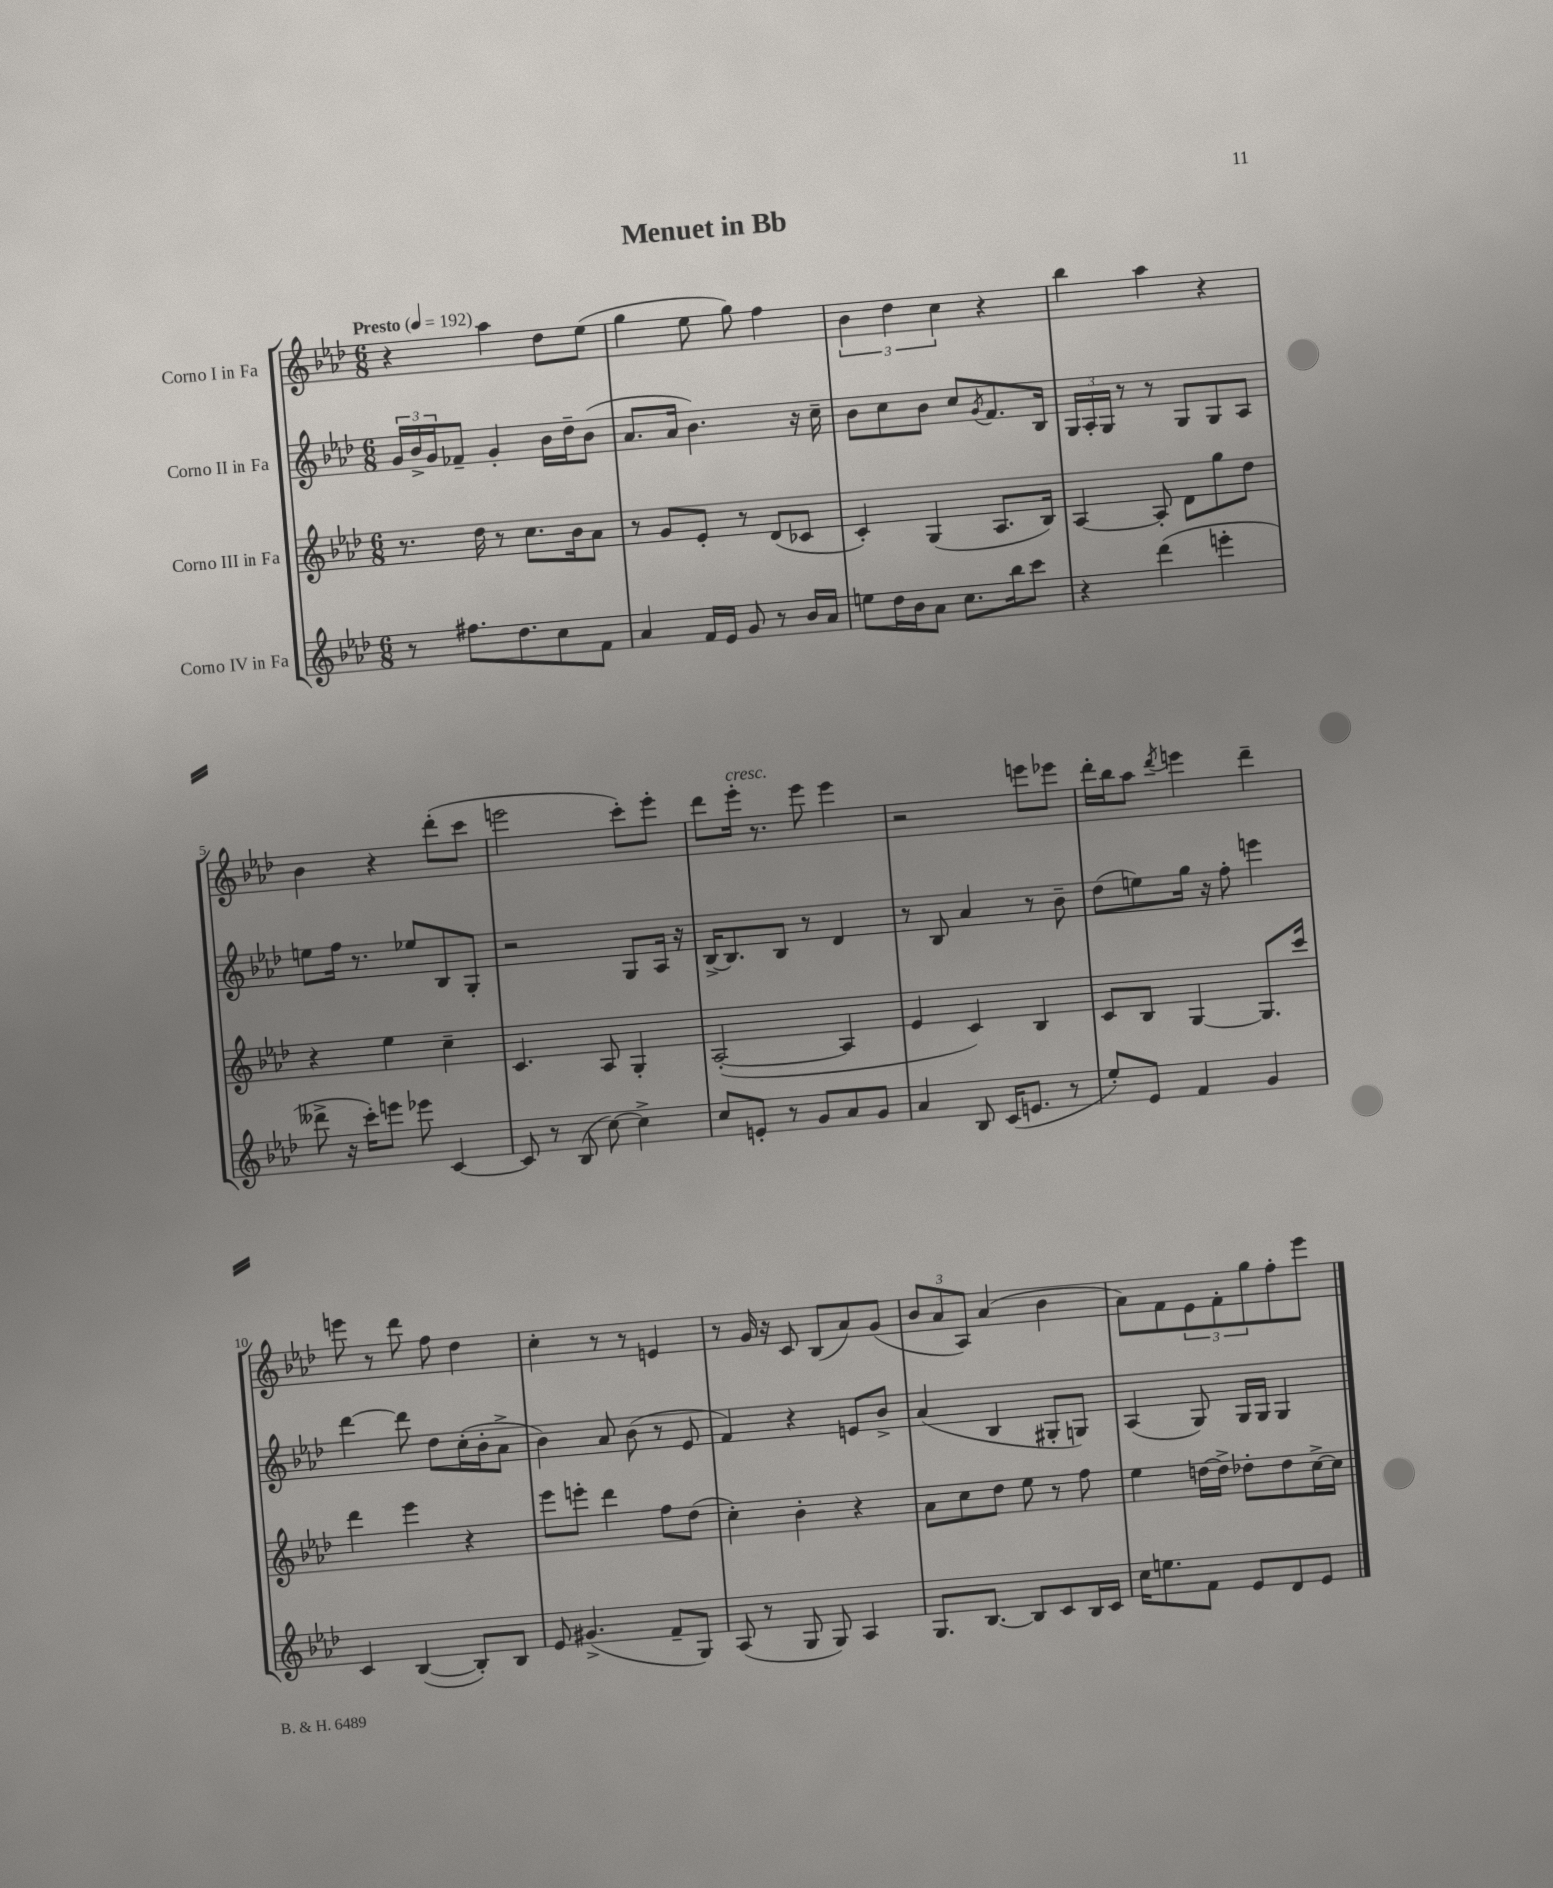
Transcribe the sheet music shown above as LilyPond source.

\header { title = "Menuet in Bb" }
<<
\new StaffGroup <<
\new Staff = "s0" \with { instrumentName = "Corno I in Fa" } {
    \clef treble \key aes \major \numericTimeSignature \time 6/8 \tempo "Presto" 4 = 192
    r4 aes''4 des''8 ees''8( |
    g''4 ees''8 g''8) f''4 |
    \tuplet 3/2 { bes'4 des''4 c''4 } r4 |
    bes''4 aes''4 r4 |
    bes'4 r4 des'''8-.( c'''8 |
    e'''2 c'''8-.) e'''8-. |
    des'''8 ees'''16-.^\markup { \italic "cresc." } r8. ees'''8 ees'''4 |
    r2 e'''8 ees'''8 |
    des'''16-. bes''16 aes''8 \acciaccatura { des'''8 } e'''4 des'''4-- |
    e'''8 r8 des'''8 f''8 des''4 |
    c''4-. r8 r8 e'4 |
    r8 g'16 r16 c'8 bes8( aes'8) g'8( |
    \tuplet 3/2 { bes'8 aes'8 aes8) } aes'4( bes'4 |
    aes'8) f'8 \tuplet 3/2 { ees'8 f'8-. g''8 } f''8-. ees'''8 \bar "|." |
}
\new Staff = "s1" \with { instrumentName = "Corno II in Fa" } {
    \clef treble \key aes \major \numericTimeSignature \time 6/8
    \tuplet 3/2 { g'16 bes'16-> g'16 } fes'8-- g'4-. bes'16 des''16-- bes'8( |
    aes'8. aes'16 bes'4.) r16 c''16-- |
    bes'8 c''8 bes'8 c''8 \acciaccatura { g'8 } f'8. bes16 |
    \tuplet 3/2 { g16 aes16-. g16 } r8 r8 g8 g8 aes8 |
    e''8 f''16 r8. ees''8 bes8 g8-. |
    r2 g8 aes16 r16 |
    bes16~-> bes8. bes8 r8 des'4 |
    r8 bes8 aes'4 r8 bes'8-- |
    des''8( e''8) g''16 r16 f''8-. e'''4 |
    des'''4~ des'''8 des''8 c''16-.( bes'16-. aes'8-> |
    bes'4) aes'8 bes'8( r8 ees'8 |
    f'4) r4 e'8 bes'8-> |
    aes'4( bes4 gis8-. g8) |
    aes4( g8) g16 g16 g4 \bar "|." |
}
\new Staff = "s2" \with { instrumentName = "Corno III in Fa" } {
    \clef treble \key aes \major \numericTimeSignature \time 6/8
    r8. des''16 r8 c''8. bes'16 aes'8 |
    r8 g'8 ees'8-. r8 des'8( ces'8 |
    c'4-.) g4( aes8. bes16) |
    aes4~ aes8-. des'8 g''8 des''8 |
    r4 ees''4 c''4-- |
    c'4. aes8 g4-. |
    aes2~-.( aes4 |
    ees'4 c'4) bes4 |
    c'8 bes8 g4~ g8. c'''16 |
    des'''4 ees'''4 r4 |
    ees'''8 e'''8-. des'''4 f''8 des''8( |
    c''4-.) bes'4-. r4 |
    aes'8 c''8 des''8 ees''8 r8 f''8 |
    ees''4 d''16~ d''16-> des''8-. des''8 c''16~-> c''16 \bar "|." |
}
\new Staff = "s3" \with { instrumentName = "Corno IV in Fa" } {
    \clef treble \key aes \major \numericTimeSignature \time 6/8
    r8 fis''8. des''8. c''8 f'8 |
    aes'4 f'16 ees'16 g'8 r8 bes'16 aes'16 |
    e''8 des''16 bes'16 aes'8 c''8. bes''16 c'''8 |
    r4 des'''4( e'''4-. |
    deses'''8-> r16 c'''16-.) e'''8 ees'''8 c'4~ |
    c'8 r8 bes8( c''8~) c''4-> |
    c''8 e'8-. r8 g'8 aes'8 g'8 |
    aes'4 bes8 c'16( e'8. r8 |
    ees''8-.) ees'8 f'4 g'4 |
    c'4 bes4~( bes8-.) bes8 |
    ees'8 gis'4.->( f'8-- g8) |
    aes8( r8 g8 g8) aes4 |
    g8. bes8.~ bes8 c'8 bes16 c'16 |
    c''16 e''8. f'8 ees'8 des'8 ees'8 \bar "|." |
}
>>
>>
